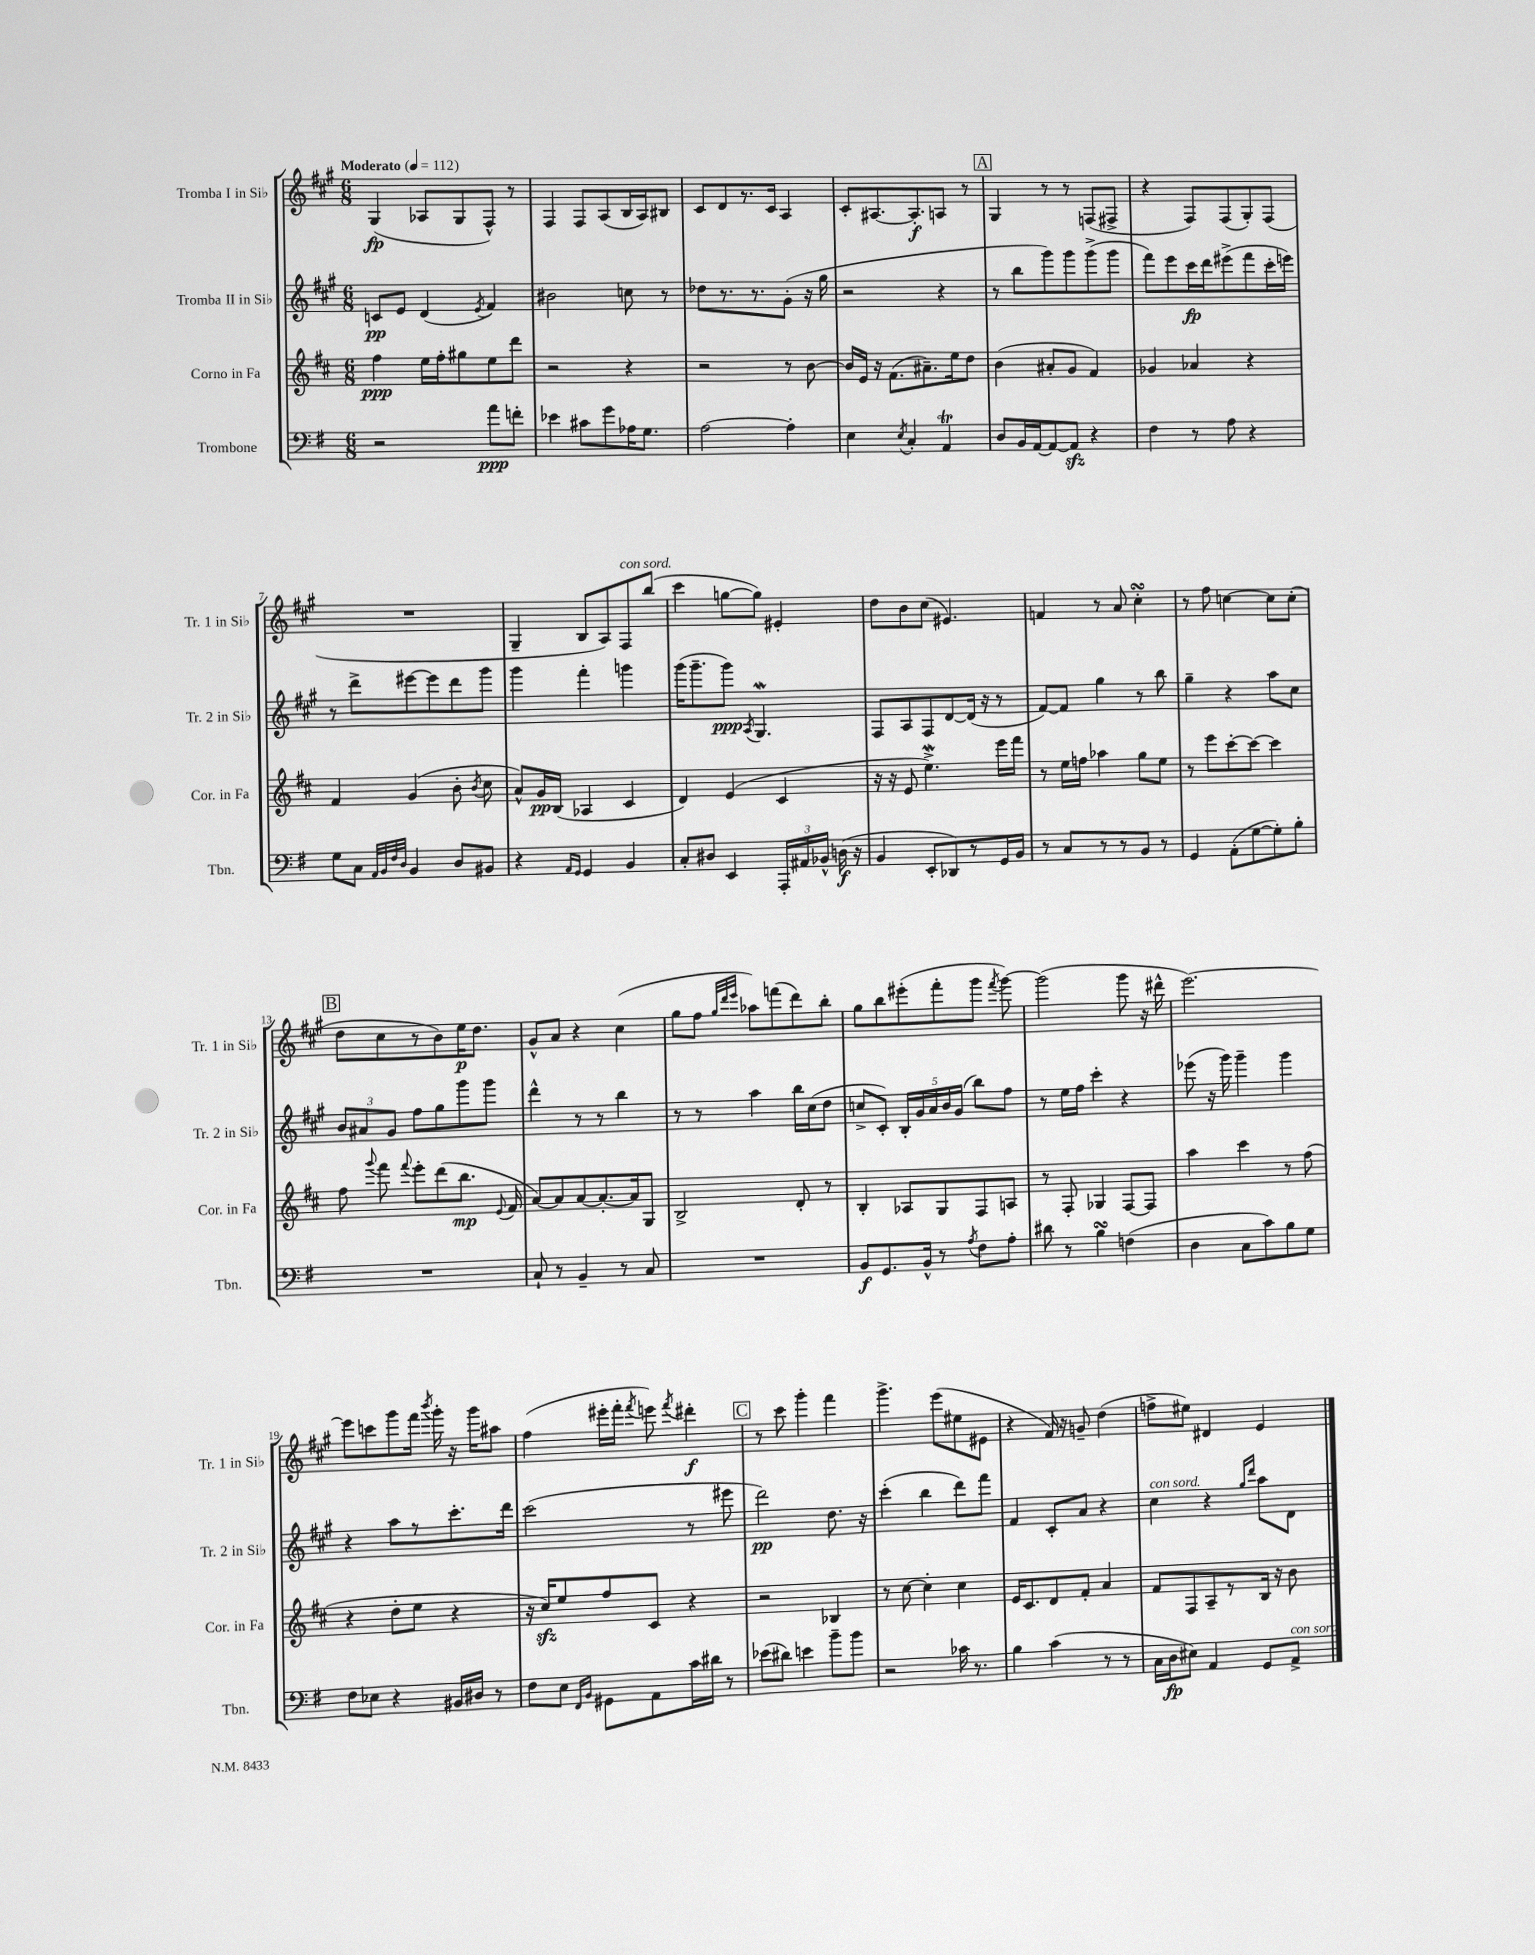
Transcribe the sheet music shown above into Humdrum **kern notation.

**kern	**kern	**kern	**kern
*staff4	*staff3	*staff2	*staff1
*clefF4	*clefG2	*clefG2	*clefG2
*k[f#]	*k[f#c#]	*k[f#c#g#]	*k[f#c#g#]
*M6/8	*M6/8	*M6/8	*M6/8
*MM112	*MM112	*MM112	*MM112
2r	4ff#	8c	(4G#
.	.	8e	.
.	16ee	(4d	8A-
.	16ff#'	.	.
.	8gg#	.	8G#
.	.	8qe	.
8a	8ee	4f#)	8F#^^)
8f'	8ddd	.	8r
=	=	=	=
4e-	2r	2b#	4F#
8c#	.	.	8F#
8g	.	.	(8A
16A-	4r	8cc	16B
8.G	.	.	16A)
.	.	8r	8B#
=	=	=	=
[2A	2r	8dd-	8c#
.	.	8.r	8d
.	.	.	8.r
.	.	8.r	.
.	.	.	16c#
4A']	8r	(8g#'	4A
.	[8b	16r	.
.	.	16gg#	.
=	=	=	=
4E	16b]	2r	8c#'
.	16e	.	.
.	16r	.	[8.A#
.	(8.f#	.	.
8qE	.	.	.
4C'	.	.	.
.	.	.	8.A#']
.	8.a#~)	.	.
4AA	.	4r	8A
.	16ee	.	.
.	8dd	.	8r
=	=	=	=
8D	(4b	8r	4G#
16BB	.	8bb	.
[16AA	.	.	.
8AA_	8a#'	8ggg#)	8r
8AA]	8g	8ggg#	8r
4r	4f#)	(8ggg#^	(8F
.	.	8ggg#	8F#^
=	=	=	=
4F#	4g-	8fff#)	4r
.	.	8eee	.
8r	4a-	16ccc#	8F#)
.	.	16ddd	.
8A	.	(8eee#^	(8F#
4r	4r	8fff#	8G#')
.	.	16ccc#'	(8F#
.	.	16eee)	.
=	=	=	=
8G	4f#	8r	2.r
8C	.	8ddd^	.
32qqAA	.	.	.
32qqBB	.	.	.
32qqF#	.	.	.
32qqD	.	.	.
4BB	(4g	[8eee#	.
.	.	8eee#]	.
8D	8b'	8ddd	.
.	8qb	.	.
8BB#	8cc#	8ggg#	.
=	=	=	=
4r	8a^^)	4ggg#	4G#~
.	16g	.	.
.	(16B	.	.
16qqAA	.	.	.
16qqGG	.	.	.
4GG	4A-	4fff#'	8B
.	.	.	8A)
4BB	4c#	4ggg	8F#
.	.	.	(8bb
=	=	=	=
8C'	4d)	(16ggg#	4ccc#
.	.	8.ggg#~	.
8D#	.	.	.
4EE	(4e	8ggg#)	[8gg
.	.	8qA	.
.	.	4.G#	8gg])
24AAA'	4c#	.	4e#'
24AA#	.	.	.
24BB-^^	.	.	.
(16D	.	.	.
16r	.	.	.
=	=	=	=
4BB	16r	8F#	8dd
.	16r	.	.
.	8e	8A	8b
8EE'	4.ee^)	8F#	(8cc#
8DD-)	.	[8d	4.e#)
8r	.	(16d]	.
.	.	16r	.
16GG	16eee	8r	.
16BB	16fff#	.	.
=	=	=	=
8r	8r	[8f#)	4f
8C	16ee	8f#]	.
.	16ff	.	.
8r	4aa-	4gg#	8r
8r	.	.	8a
8BB	8gg	8r	4cc#'
8r	8ee	8bb	.
=	=	=	=
4GG	8r	4gg#~	8r
.	8eee	.	8ff#
(8AA'	[8ccc#'	4r	[4cc
[8G	8ccc#_	.	.
8G'])	4ccc#]	8aa	8cc]
8B'	.	8cc#	(8cc'
=	=	=	=
2.r	8ff#	12b	8dd
.	.	12a#	.
.	8qqggg	.	.
.	8fff#	.	8cc#
.	.	12g#	.
.	8qqfff#	.	.
.	8eee'	8ff#	8r
.	(8ddd	8gg#	8b)
.	8.bb	8ggg#	16ee
.	.	.	8.dd
.	.	8ggg#	.
.	8qqe	.	.
.	16f#	.	.
=	=	=	=
8C`	[8a)	4ddd^^	8g#^^
8r	8a]	.	8a
4BB~	[8a	8r	4r
.	8.a'_	8r	.
8r	.	4bb	(4cc#
.	16a]	.	.
8C	8G	.	.
=	=	=	=
2.r	2B^	8r	8gg#
.	.	8r	8ff#
.	.	.	32qqgg#
.	.	.	32qqddd
.	.	.	32qqeee
.	.	4aa	8aa-)
.	.	.	(8fff
.	8d'	16bb	8ddd)
.	.	(16cc#	.
.	8r	8dd	8bb'
=	=	=	=
8BB	4B'	8cc^	8gg#
8.GG	.	8c#')	8bb
.	8A-	20B'	(8eee#'
.	.	20g#	.
16BB^^	.	.	.
.	.	20a	.
8r	8G	.	8fff#'
.	.	20b	.
.	.	(20g#	.
8qA	.	.	.
8F#	8F#	8bb)	8ggg#
.	.	.	8qfff#
8A'	8A	8ff#	[8ggg#)
=	=	=	=
8d#	8r	8r	(2ggg#]
8r	8F#'	16ee	.
.	.	16ff#	.
4B	4G-	4ccc#'	.
(4F	[8F#	4r	8ggg#
.	8F#]	.	16r
.	.	.	16ddd#^^
=	=	=	=
4D	4aa	(8eee-	[2.eee)
.	.	16r	.
.	.	16ggg#)	.
8C	4ccc#	4ggg#~	.
8c)	.	.	.
8B	8r	4ggg#	.
8G	(8ff#	.	.
=	=	=	=
8F#	4r	4r	8eee]
8E-	.	.	8ccc
4r	8dd'	8aa	8ggg#
.	8ee	8r	16fff#
.	.	.	8qbbb
.	.	.	16ggg#'
16BB#	4r	8.ccc#'	16r
16D#	.	.	16ggg#
8r	.	.	8aa#
.	.	16ddd	.
=	=	=	=
8F#	16r	(2ccc#	(4ff#
.	16cc#)	.	.
8E	8ee	.	.
16qqFF#	.	.	.
16qqBB	.	.	.
8GG#	8ff#	.	16eee#'
.	.	.	16fff#'
.	.	.	8qfff#
8AA	8c#	.	8eee)
.	.	.	8qfff#
16c	4r	8r	4ddd#'
16d#	.	.	.
8r	.	8eee#	.
=	=	=	=
(8e-	2r	2ddd)	8r
8d#)	.	.	8ccc#
4e	.	.	4ggg#'
8b~	4B-	8.dd	4fff#
8b	.	.	.
.	.	16r	.
=	=	=	=
2r	8r	(4ccc#'	4.ggg#^
.	[8cc#	.	.
.	4cc#']	4bb	.
.	.	.	(8eee
16c-	4cc#	8ddd)	8ee#
8.r	.	.	.
.	.	8fff#	8e#
=	=	=	=
4B	16e	4f#	4r
.	8.c#	.	.
(4c	8d	8c#'	16f#)
.	.	.	16r
.	8f#'	8a	8g~
8r	4a	4r	(4dd
8r	.	.	.
=	=	=	=
16C	8f#	4cc#	8ff^
16D	.	.	.
8E#)	8F#	.	8ee#)
4AA	8A~	4r	4d#
.	8r	.	.
.	.	16qqgg#	.
.	.	16qqddd	.
8GG	16B	8aa	4e
.	16r	.	.
8AA^	8b	8d	.
==	==	==	==
*-	*-	*-	*-
